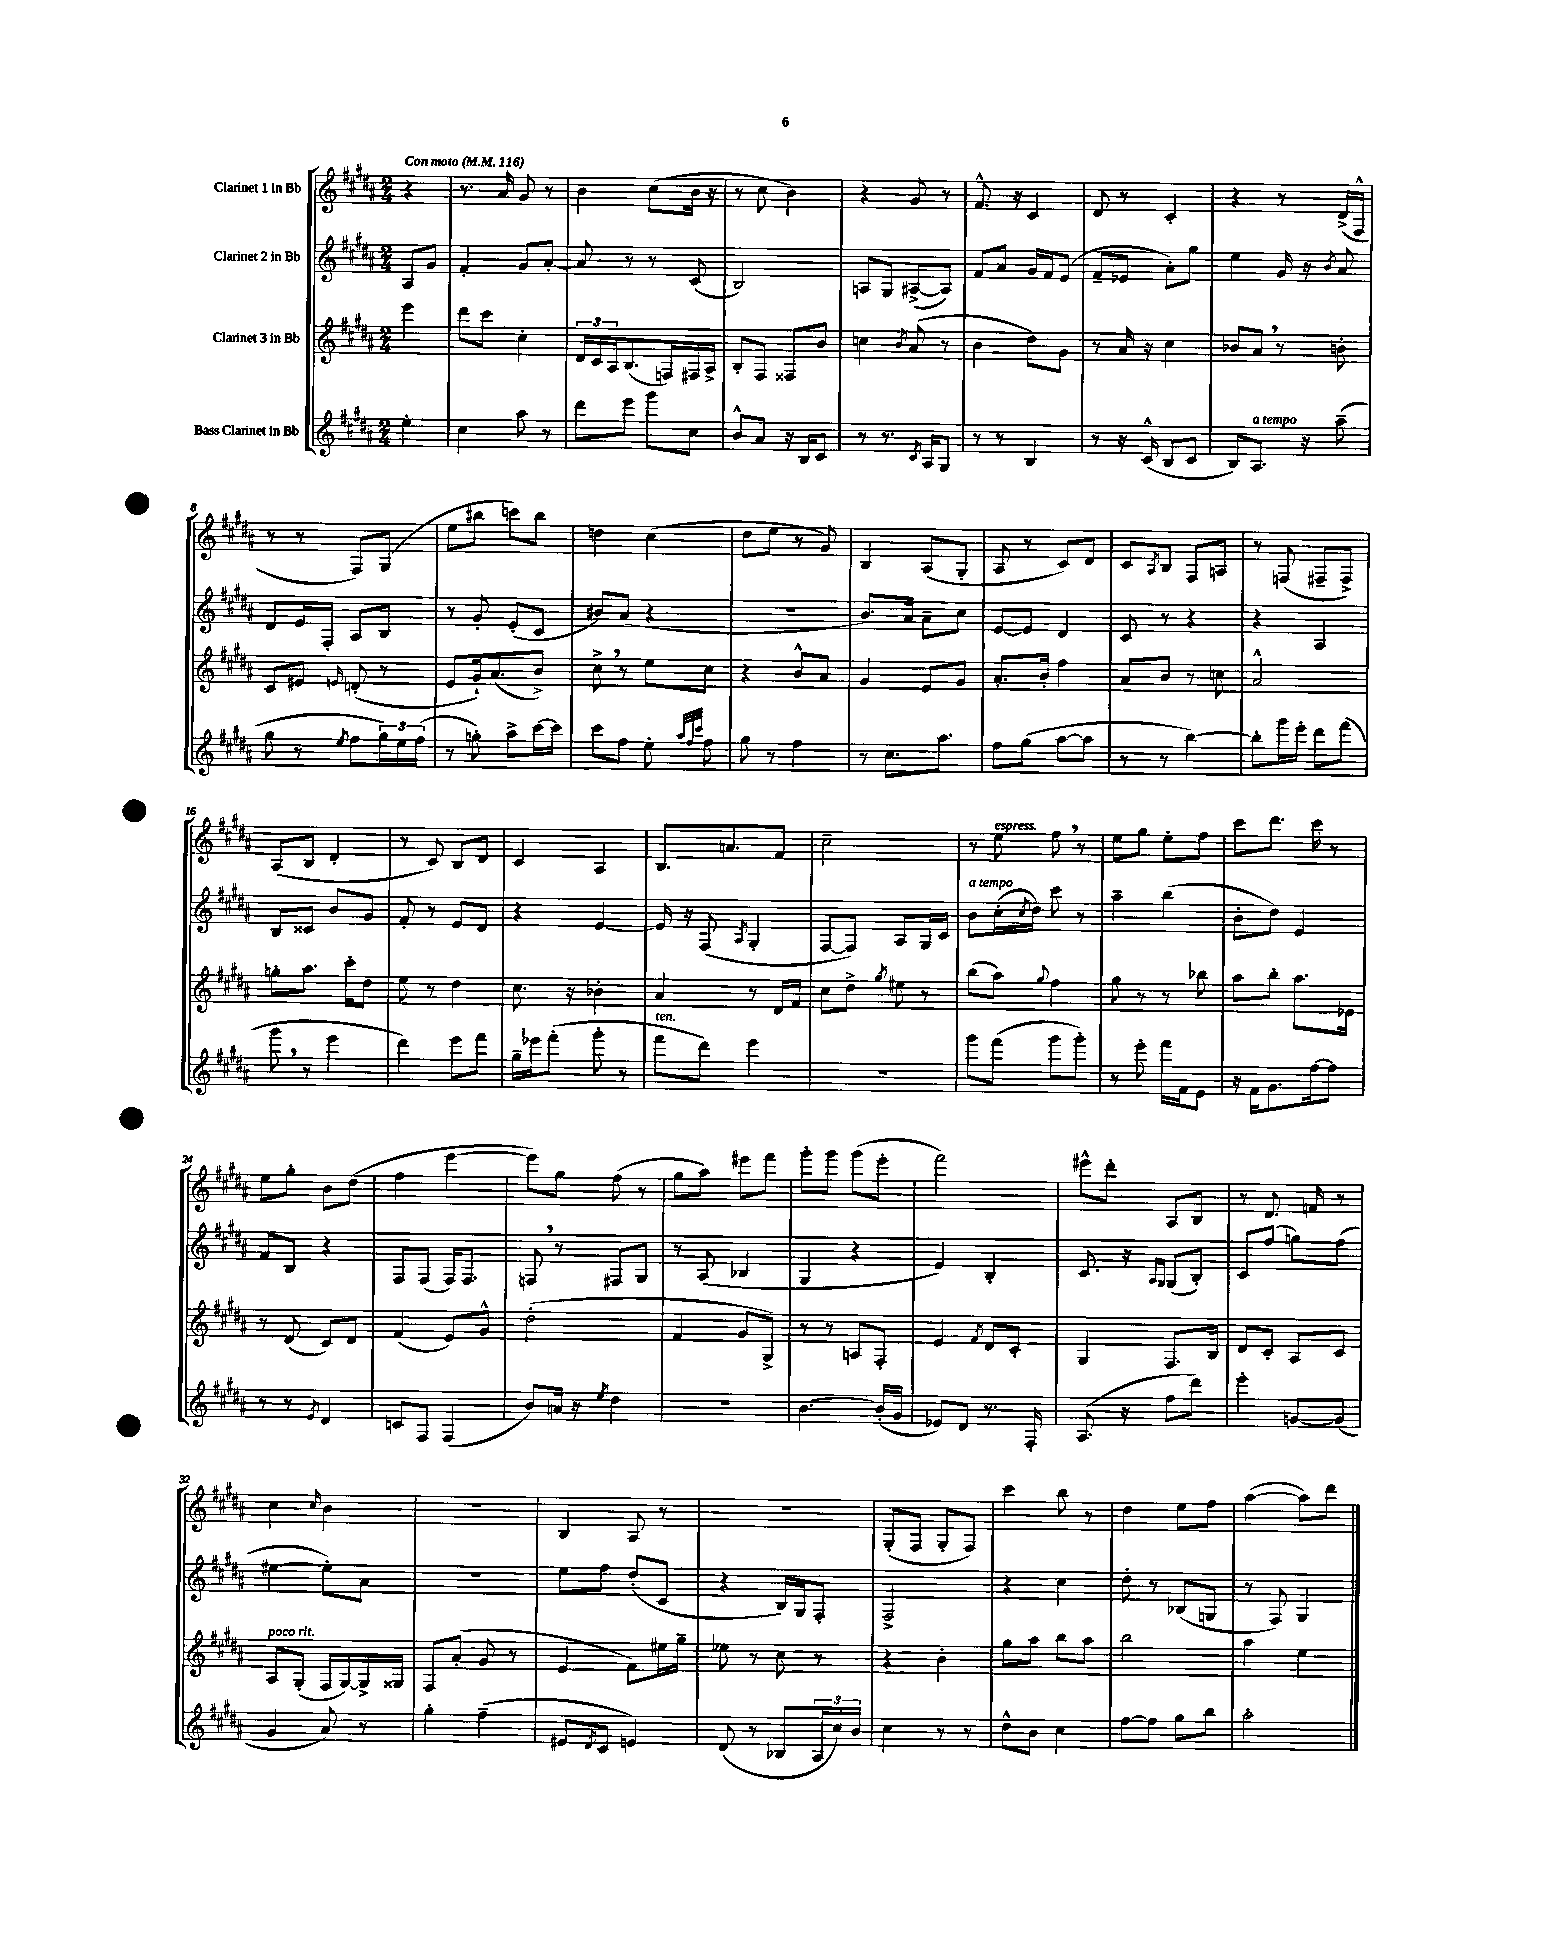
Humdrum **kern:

**kern	**kern	**kern	**kern
*staff4	*staff3	*staff2	*staff1
*clefG2	*clefG2	*clefG2	*clefG2
*k[f#c#g#d#a#]	*k[f#c#g#d#a#]	*k[f#c#g#d#a#]	*k[f#c#g#d#a#]
*M2/4	*M2/4	*M2/4	*M2/4
*MM116	*MM116	*MM116	*MM116
4ee'	4eee	8A#	4r
.	.	8g#	.
=	=	=	=
4cc#	8ddd#	4f#'	8.r
.	8ccc#	.	.
.	.	.	16a#
8aa#	4cc#'	8g#	8g#
8r	.	[8a#'	8r
=	=	=	=
8ddd#	24d#	8a#]	4b
.	24c#	.	.
.	24A#	.	.
8eee	(8.B	8r	.
8ggg#	.	8r	(8cc#
.	16F)	.	.
8cc#	16F#	(8c#	16b
.	16A#^	.	16r
=	=	=	=
8b^^	8B'	2B)	8r
8a#	8F#	.	8cc#
16r	8F##	.	4b)
16B	.	.	.
8c#	8b	.	.
=	=	=	=
8r	4cc	8A	4r
8.r	.	8G#	.
.	8qb	.	.
.	(8a#	([8A#^	8g#
8qc#	.	.	.
16A#	.	.	.
8G#	8r	8A#])	8r
=	=	=	=
8r	4b	8f#	8.f#^^
8r	.	8a#	.
.	.	.	16r
4B	8dd#)	16g#	4c#
.	.	16f#	.
.	8g#	(8e	.
=	=	=	=
8r	8r	8f#~	8d#
16r	16a#	8e-	8r
(16c#^^	16r	.	.
8B	4cc#	8a#')	4c#'
8c#	.	8gg#	.
=	=	=	=
8B)	8b-	4ee	4r
8.A#	8a#	.	.
.	8r	16g#	8r
16r	.	16r	.
.	.	8qb	.
(8aa#~	8b'	8a#	(16d#^
.	.	.	16F#^^
=	=	=	=
8gg#	8c#	8d#	8r
8r	8e#	16e	8r
.	.	16F#'	.
8qee	16qqe	.	.
8ff#	(8d'	8A#	8F#)
24gg#)	8r	8B	(8G#
24ee	.	.	.
(24ff#	.	.	.
=	=	=	=
8r	8e	8r	8ee
8gg')	16g#`)	8g#'	8bb#
.	(8.a#	.	.
8aa#^	.	(8e'	8ccc)
[16ccc#	8b^)	8c#	8bb#
16ccc#]	.	.	.
=	=	=	=
8ccc#	8cc#^	8b#)	4dd
8ff#	8r	(8a#	.
8ee'	8ee	4r	(4cc#
32qqaa#	.	.	.
32qqff#	.	.	.
32qqccc#	.	.	.
8ff#	8cc#	.	.
=	=	=	=
8gg#	4r	2r	8dd#
8r	.	.	8ee
4ff#	8b^^	.	8r
.	8a#	.	8g#)
=	=	=	=
8r	4g#	8.b)	4B
8.cc#	.	.	.
.	.	16a#	.
.	8e	8a#~	(8A#
8.aa#	.	.	.
.	8g#	8cc#	8G#'
=	=	=	=
8ff#	8.a#'	[8e	8A#
(8gg#	.	8e]	8r
.	16b'	.	.
[8aa#	4ff#	4d#	8c#)
8aa#]	.	.	8d#
=	=	=	=
8r	8a#	8c#	8c#
.	.	.	8qA#
8r	8b	8r	8B
[4bb)	8r	4r	8F#
.	8cc	.	8A
=	=	=	=
8bb']	2a#^^	4r	8r
16ggg#	.	.	(8F
16eee'	.	.	.
8ddd#	.	4A#	8F#~
(8fff#	.	.	8F#^)
=	=	=	=
8ggg#	8gg'	8B	(8A#
8r	8.aa#	8c##	8B
4eee	.	8b	4d#'
.	16ccc#'	.	.
.	8dd#	8g#	.
=	=	=	=
4ddd#)	8ee	8f#'	8r
.	8r	8r	8c#)
8eee	4dd#	8e	8B
8fff#	.	8d#	8d#
=	=	=	=
16gg#~	8.cc#	4r	4c#
16eee-	.	.	.
(8fff#'	.	.	.
.	16r	.	.
8ggg#'	4b-'	[4e	4A#
8r	.	.	.
=	=	=	=
8fff#	4a#	16e]	8.B
.	.	16r	.
8ddd#)	.	(8F#	.
.	.	.	8.a
.	.	8qA#	.
4eee	8r	4G#'	.
.	16d#	.	8f#
.	16f#	.	.
=	=	=	=
2r	8cc#	[8F#	2cc#~
.	8dd#^	8F#])	.
.	8qgg#	.	.
.	8ee#	8A#	.
.	8r	16G#	.
.	.	16c#	.
=	=	=	=
8ggg#	(8bb	8b	8r
(8fff#	8aa#)	(16cc#'	8ee
.	.	8qcc#	.
.	.	16dd#)	.
.	8qqgg#	.	.
8ggg#	4ff#	8ccc#	8ff#
8ggg#')	.	8r	8r
=	=	=	=
8r	8gg#	4aa#~	8ee
8eee'	8r	.	8gg#
16fff#	8r	(4bb	8ee'
16f#	.	.	.
8e	8bb-	.	8ff#
=	=	=	=
16r	8aa#	8b'	8ccc#
16f#	.	.	.
8.g#	8bb'	8dd#)	8.ddd#
.	8.aa#	4e	.
[16ff#	.	.	16ccc#
8ff#]	.	.	8r
.	16e-	.	.
=	=	=	=
8r	8r	8f#	8ee
8r	(8d#	8B	8gg#'
8qe	.	.	.
4d#	8c#)	4r	8b
.	8d#	.	(8dd#
=	=	=	=
8c	(4f#	8F#	4ff#
8F#	.	(8F#	.
(4F#	8e)	16F#)	[4eee
.	.	8.F#	.
.	8g#^^	.	.
=	=	=	=
8b)	(2dd#'	8F	8eee])
16a	.	8r	8gg#
16r	.	.	.
8qee	.	.	.
4dd#	.	8F#	(8ff#
.	.	8G#	8r
=	=	=	=
2r	4f#	8r	8gg#
.	.	(8A#	8aa#)
.	8g#	4B-	8eee#
.	8G#^)	.	8fff#
=	=	=	=
[4.b	8r	4G#	8ggg#'
.	8r	.	8ggg#
.	8A	4r	(8ggg#
(16b']	8F#'	.	8eee'
16g#	.	.	.
=	=	=	=
8e-)	4e	4e)	2fff#)
8d#	.	.	.
.	8qf#	.	.
8.r	8d#	4B'	.
.	8c#'	.	.
16F#'	.	.	.
=	=	=	=
(8.A#	4G#	8.c#	8eee#^^
.	.	.	8ddd#'
16r	.	16r	.
.	.	16qqA#	.
.	.	16qqG#	.
8ff#	8.F#	(8G#	8A#
8ddd#)	.	8B')	8B
.	16B	.	.
=	=	=	=
4eee'	8d#	8c#	8r
.	8c#'	(8ff#	8.d#
[8g	8A#	8gg)	.
.	.	.	16f
(8g]	8c#	(8ff#	8r
=	=	=	=
4g#	8A#	[4ee#	4cc#
.	(8G#'	.	.
.	.	.	16qqcc#
8a#)	16F#	8ee#'])	4b
.	[16G#)	.	.
8r	16G#^]	8a#	.
.	16G##	.	.
=	=	=	=
4gg#'	8F#	2r	2r
.	(8a#'	.	.
(4ff#~	8g#	.	.
.	8r	.	.
=	=	=	=
8e#	4e	8ee	4B
8qd#	.	.	.
8c#	.	8ff#	.
4e)	8f#)	(8dd#'	8A#
.	16ee#	8c#	8r
.	16gg#~	.	.
=	=	=	=
(8d#	8ee-	4r	2r
8r	8r	.	.
8B-	8cc#	16B)	.
.	.	16G#	.
24A#	8r	8F#'	.
24cc#)	.	.	.
24b	.	.	.
=	=	=	=
4cc#	4r	2F#^	(8G#'
.	.	.	8F#
8r	4b'	.	8G#'
8r	.	.	8F#)
=	=	=	=
8dd#^^	8gg#	4r	4ccc#
8b	8aa#	.	.
4cc#	8bb	4cc#	8bb
.	8aa#	.	8r
=	=	=	=
[8ff#	2bb	8dd#'	4dd#
8ff#]	.	8r	.
8gg#	.	(8B-	8ee
8bb	.	8G	8ff#
=	=	=	=
2aa#'	4aa#	8r	([4aa#
.	.	8F#)	.
.	4ee	4G#	8aa#])
.	.	.	8ddd#
==	==	==	==
*-	*-	*-	*-
